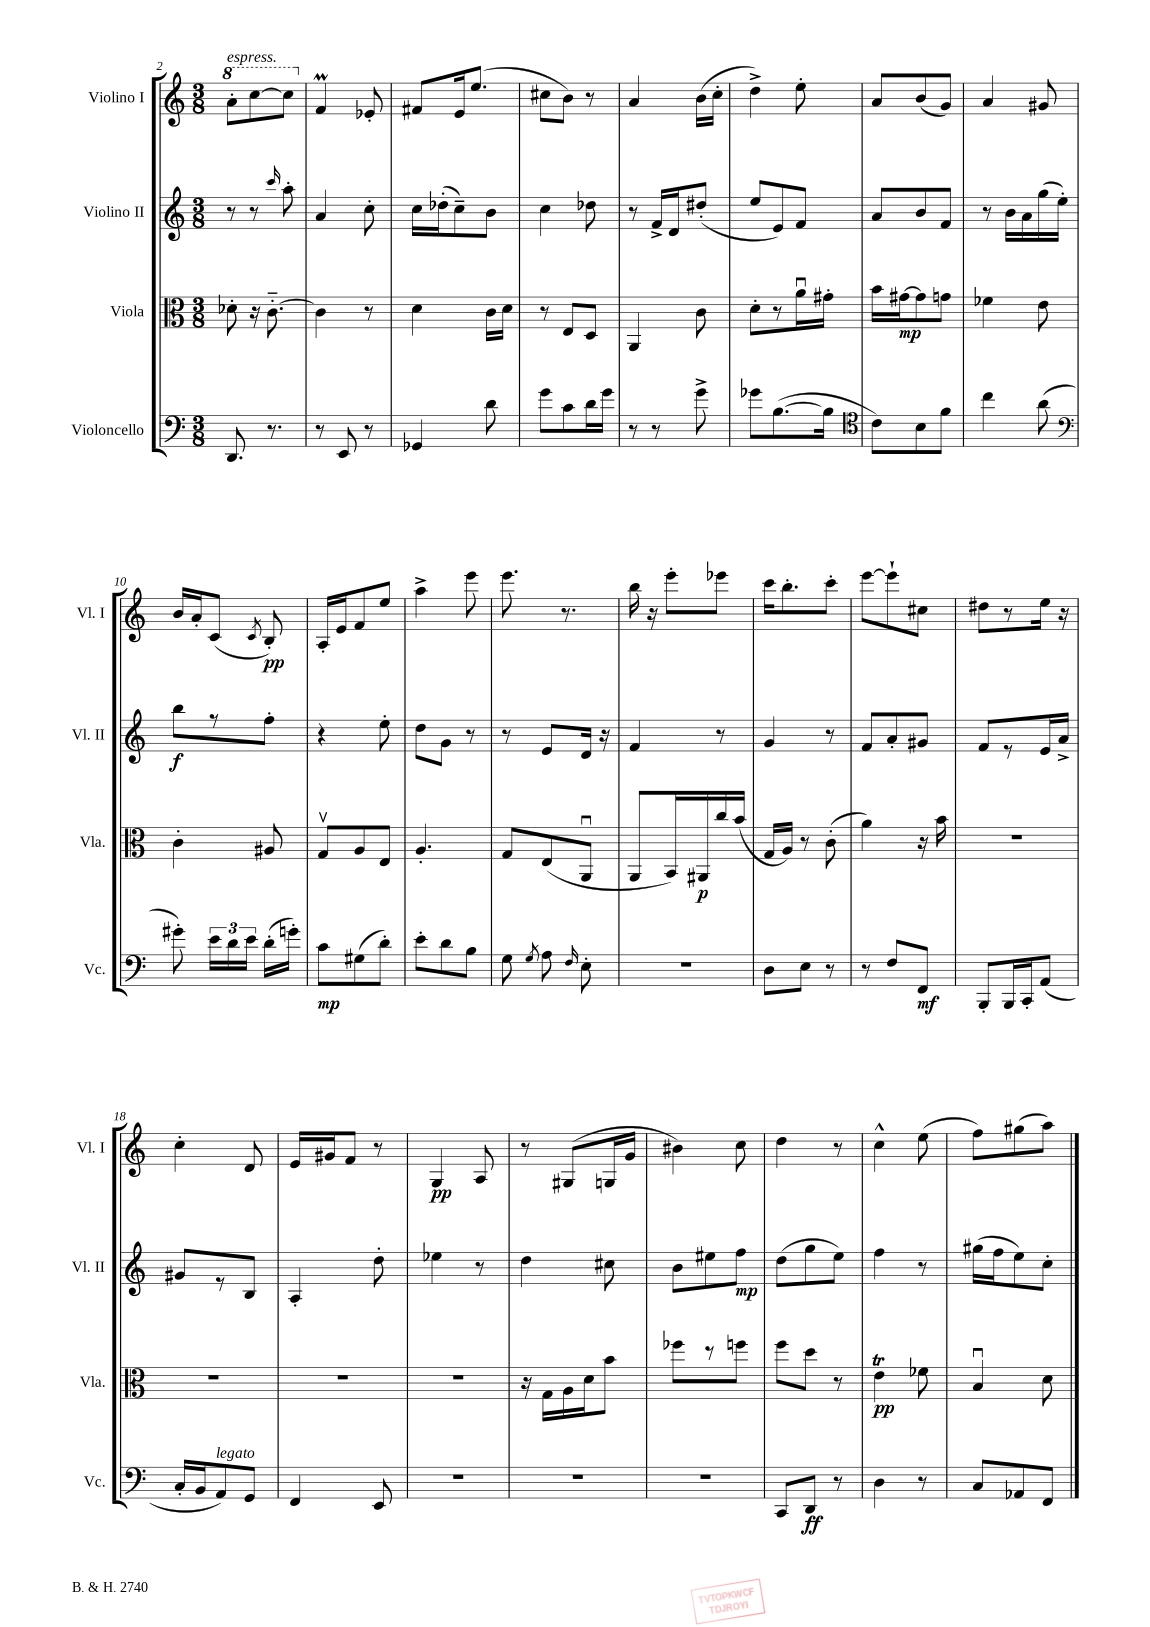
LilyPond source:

<<
\new StaffGroup <<
\new Staff = "s0" \with { instrumentName = "Violino I" shortInstrumentName = "Vl. I" } {
    \clef treble \key c \major \numericTimeSignature \time 3/8
    \autoBeamOff \ottava #1 a''8[-.^\markup { \italic "espress." } c'''8~ c'''8] \ottava #0 |
    f'4\prall ees'8-. |
    fis'8[ e'16 e''8.]( |
    cis''8[ b'8]) r8 |
    a'4 b'16[( c''16]-. |
    d''4->) e''8-. |
    a'8[ b'8( g'8]) |
    a'4 gis'8 |
    b'16[ a'16-. c'8]( \acciaccatura { c'8 } b8-.\pp) |
    a16[-. e'16 f'8 e''8] |
    a''4-> e'''8 |
    e'''8. r8. |
    b''16 r16 e'''8[-. ees'''8] |
    c'''16[ b''8.-. c'''8]-. |
    e'''8[~ e'''8-! cis''8] |
    dis''8[ r8 e''16] r16 |
    c''4-. d'8 |
    e'16[ gis'16 f'8] r8 |
    g4\pp a8 |
    r8 gis8[( g16 g'16] |
    bis'4) c''8 |
    d''4 r8 |
    c''4-^ e''8( |
    f''8[) gis''8( a''8]) \bar "|." |
}
\new Staff = "s1" \with { instrumentName = "Violino II" shortInstrumentName = "Vl. II" } {
    \clef treble \key c \major \numericTimeSignature \time 3/8
    \autoBeamOff r8 r8 \grace { c'''16 } a''8-. |
    a'4 c''8-. |
    c''16[ des''16-.( c''8--) b'8] |
    c''4 des''8 |
    r8 f'16[-> d'16 dis''8]-.( |
    e''8[ e'8) f'8] |
    a'8[ b'8 f'8] |
    r8 b'16[ a'16 g''16( e''16]-.) |
    b''8[\f r8 f''8]-. |
    r4 e''8-. |
    d''8[ g'8] r8 |
    r8 e'8[ d'16] r16 |
    f'4 r8 |
    g'4 r8 |
    f'8[ a'8-. gis'8] |
    f'8[ r8 e'16 a'16]-> |
    gis'8[ r8 b8] |
    a4-. d''8-. |
    ees''4 r8 |
    d''4 cis''8 |
    b'8[ eis''8 f''8]\mp |
    d''8[( g''8 e''8]) |
    f''4 r8 |
    gis''16[( f''16 e''8) c''8]-. \bar "|." |
}
\new Staff = "s2" \with { instrumentName = "Viola" shortInstrumentName = "Vla." } {
    \clef alto \key c \major \numericTimeSignature \time 3/8
    \autoBeamOff des'8-. r16 c'8.~-_ |
    c'4 r8 |
    d'4 c'16[ d'16] |
    r8 e8[ d8] |
    a,4 c'8 |
    d'8[-. r8 a'16\downbow gis'16]-. |
    b'16[ gis'16~\mp gis'8 g'8] |
    fes'4 e'8 |
    c'4-. ais8 |
    g8[\upbow a8 e8] |
    a4.-. |
    g8[ e8( a,8]\downbow |
    a,8[ b,16) ais,16\p c''16 b'16]( |
    g16[ a16]) r8 c'8-.( |
    a'4) r16 b'16 |
    R4. |
    R4. |
    R4. |
    R4. |
    r16 g16[ a16 d'16 b'8] |
    fes''8[ r8 f''8] |
    f''8[ d''8] r8 |
    e'4\trill\pp fes'8 |
    b4\downbow d'8 \bar "|." |
}
\new Staff = "s3" \with { instrumentName = "Violoncello" shortInstrumentName = "Vc." } {
    \clef bass \key c \major \numericTimeSignature \time 3/8
    \autoBeamOff d,8. r8. |
    r8 e,8 r8 |
    ges,4 d'8 |
    g'8[ c'8 d'16 g'16] |
    r8 r8 g'8-> |
    ges'8[ b8.~( b16] |
    \clef tenor c'8[) b8 f'8] |
    c''4 a'8( |
    \clef bass gis'8-.) \tuplet 3/2 { e'16[ d'16 e'16] } d'16[-.( g'16]-.) |
    c'8[\mp gis8( d'8]-.) |
    e'8[-. d'8 b8] |
    g8 \acciaccatura { g8 } a8 \grace { f16 } e8-. |
    R4. |
    d8[ e8] r8 |
    r8 f8[ f,8]\mf |
    b,,8[-. b,,16 c,16-. a,8]( |
    c16[-. b,16 a,8^\markup { \italic "legato" }) g,8] |
    f,4 e,8 |
    R4. |
    R4. |
    R4. |
    c,8[ d,8]\ff r8 |
    d4 r8 |
    c8[ aes,8 f,8] \bar "|." |
}
>>
>>
\layout { \context { \Score currentBarNumber = #2 } }
